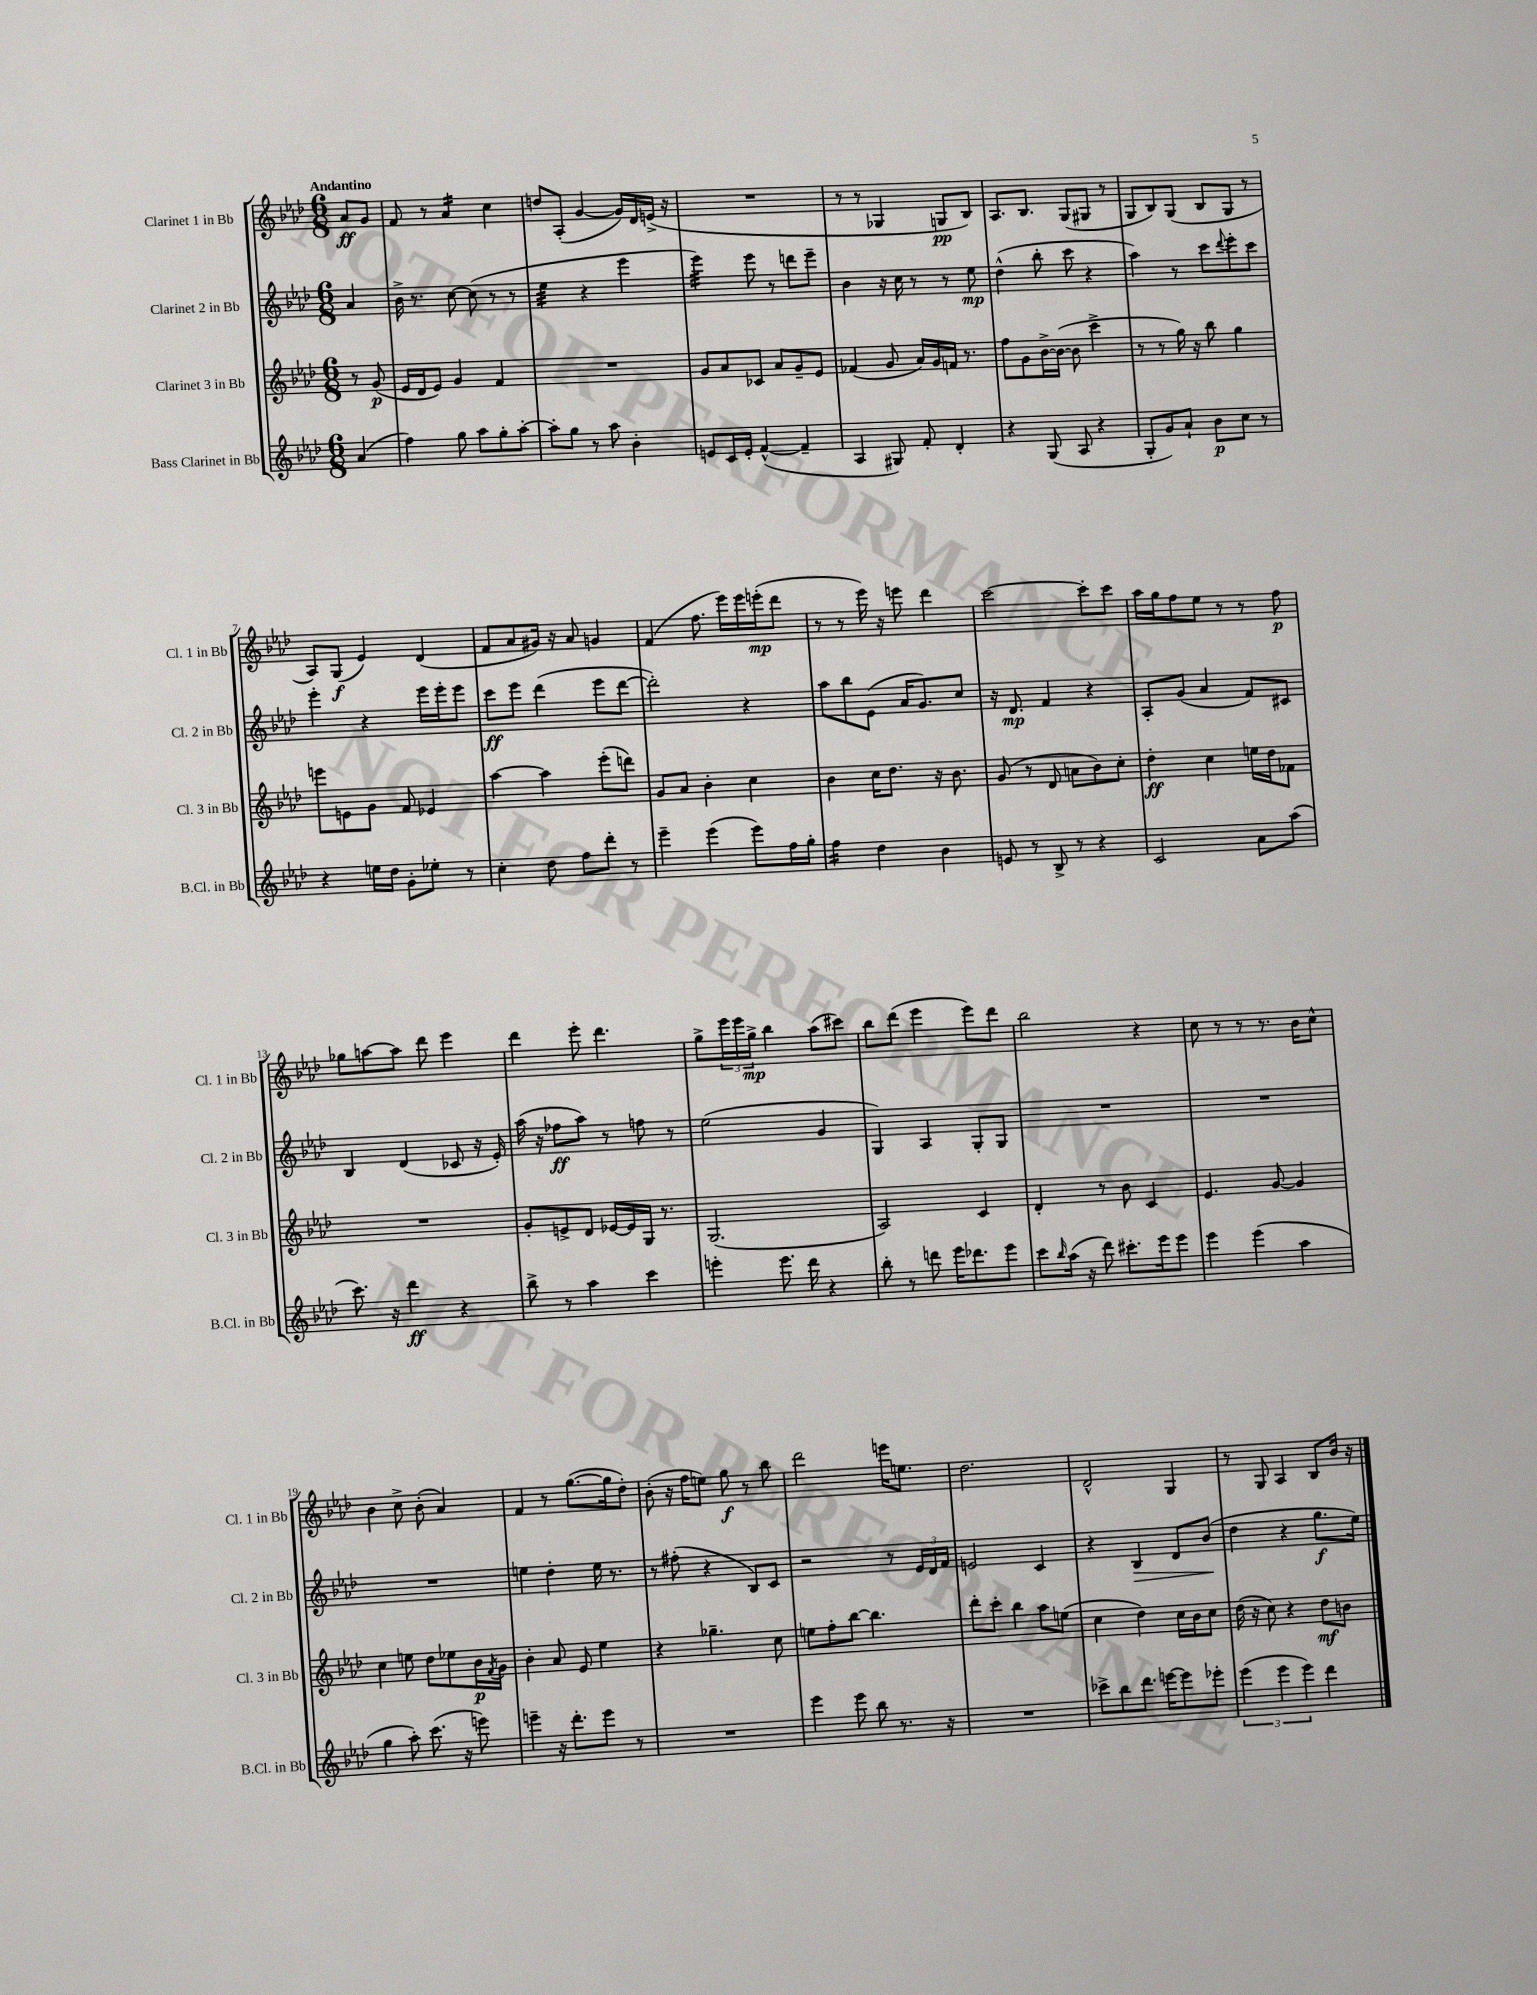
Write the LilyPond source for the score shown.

<<
\new StaffGroup <<
\new Staff = "s0" \with { instrumentName = "Clarinet 1 in Bb" shortInstrumentName = "Cl. 1 in Bb" } {
    \clef treble \key aes \major \numericTimeSignature \time 6/8 \partial 4 \tempo "Andantino"
    aes'8\ff g'8 |
    f'8 r8 aes'4:16 c''4 |
    d''8 aes8-.( g'4~ g'16) des'16 e'16->( r16 |
    R2. |
    r8 r8 ges4 g8\pp bes8) |
    aes8. bes8. g8( gis8 r8 |
    g8 bes8) g8( bes8 g8 r8 |
    aes8) g8\f( ees'4) des'4( |
    f'8 aes'8 gis'16) r16 aes'8 g'4 |
    f'4( f''8. ees'''16) ees'''16 e'''16-.\mp( des'''8 |
    r8 r8 ees'''16) r16 e'''8 des'''4 |
    c'''2~ c'''8-. c'''8 |
    aes''16 g''16 f''8 ees''8 r8 r8 f''8\p |
    ges''8 a''8~ a''8 des'''8 ees'''4 |
    des'''4 ees'''8-. des'''4. |
    g''8-> \tuplet 3/2 { ees'''16 ees'''16 g''16->\mp } bes''4 aes''8( cis'''8) |
    bes''8 des'''8( ees'''4 ees'''8) des'''8 |
    bes''2 r4 |
    c''8 r8 r8 r8. bes'16 c''8-^ |
    bes'4 c''8-> bes'8-.( aes'4) |
    f'4 r8 g''8.~( g''16 des''8-.) |
    bes'8-.( r16 f''16 e''8) g''8\f r8 bes''8 |
    des'''2 e'''16 e''8. |
    des''2. |
    des'2-^ g4 |
    r8 g8 aes4 bes8 bes'16 r16 \bar "|." |
}
\new Staff = "s1" \with { instrumentName = "Clarinet 2 in Bb" shortInstrumentName = "Cl. 2 in Bb" } {
    \clef treble \key aes \major \numericTimeSignature \time 6/8 \partial 4
    aes'4 |
    bes'16-> r8. c''8~ c''8( r8 r8 |
    ees''4:32 r4 ees'''4 |
    ees'''4:32) ees'''8 r8 d'''8 ees'''8-- |
    bes'4 r16 c''16 r8 r8 ees''8\mp |
    des''4-^( bes''8-. c'''8 r4 |
    aes''4) r8 c'''8 \appoggiatura { des'''8 } ees'''8-. c'''8 |
    ees'''4-. r4 ees'''16 ees'''16-. ees'''8 |
    c'''8\ff ees'''8 des'''4( ees'''8 des'''8~ |
    des'''2-.) r4 |
    aes''8 bes''8 ees'8( aes'16 g'8.) c''8 |
    r16 des'8.\mp f'4 r4 |
    aes8-. g'8( aes'4 f'8) cis'8 |
    bes4 des'4( ces'8 r16 ees'16-.) |
    aes''16( r16 fes''8\ff aes''8) r8 f''8 r8 |
    ees''2( g'4 |
    g4) aes4 g8-. g8 |
    R2. |
    R2. |
    R2. |
    e''4 des''4-. e''16 r8. |
    r8 fis''8-.( r4 bes8) c'8 |
    r2 r8 \tuplet 3/2 { ees'16 des'16 f'16 } |
    e'2 c'4 |
    r4 bes4\> des'8 bes'8\!( |
    des''4 r4 g''8.\f ees''16) \bar "|." |
}
\new Staff = "s2" \with { instrumentName = "Clarinet 3 in Bb" shortInstrumentName = "Cl. 3 in Bb" } {
    \clef treble \key aes \major \numericTimeSignature \time 6/8 \partial 4
    r8 g'8\p( |
    ees'16 des'16 ees'8) g'4 f'4 |
    R2. |
    g'8 aes'8 ces'8 aes'8 g'8-- ees'8 |
    fes'4( g'8 aes'16) g'16 f'16 r8. |
    f''8 g'8 bes'16~-> bes'16~( bes'8 c'''4-> |
    r8 r8 g''16) r16 bes''8 g''4 |
    e'''8 e'8 g'8 f'8 ees'4 |
    aes''4~ aes''4 ees'''8-.( d'''8) |
    g'8 aes'8 bes'4-. c''4 |
    bes'4 c''16 des''8. r16 bes'8. |
    g'8( r8 des'8 a'8 bes'8) c''8-. |
    des''4-.\ff c''4 e''16 des''16 fes'8 |
    R2. |
    g'8-. e'8-> des'8 ees'16~ ees'16 g16 r8. |
    g2.( |
    aes2) c'4 |
    des'4-. r8 bes'8 c'4 |
    ees'4. g'8~ g'4 |
    c''4 e''8 des''8 ees''8 bes'16\p \acciaccatura { f'8 } g'16 |
    bes'4-. aes'8 ees'8 ees''4 |
    r4 ges''4.-- c''8 |
    e''8 f''8-. bes''8~ bes''4. |
    des'''8-. c'''8-. bes''4 aes''8 e''8( |
    c''4 des''4) c''16 bes'16 c''8 |
    des''16( r16 c''8) r4 des''8\mf b'8 \bar "|." |
}
\new Staff = "s3" \with { instrumentName = "Bass Clarinet in Bb" shortInstrumentName = "B.Cl. in Bb" } {
    \clef treble \key aes \major \numericTimeSignature \time 6/8 \partial 4
    aes'4( |
    f''4) g''8 aes''8 g''8-. aes''8~-. |
    aes''8-. g''8 r8 aes''8 bes'4-. |
    e'8 c'16 e'16-. f'4~-^( f'4-- |
    aes4 gis8) f'8-. des'4-. |
    r4 g8( aes8 r4 |
    g8-. g'8) aes'8-! bes'8\p c''8 r8 |
    r4 e''16 des''16 g'8-. ees''8-. r8 |
    c''4-. des''8 f''8 des'''8-. r8 |
    ees'''4-- ees'''4( ees'''8) f''16 g''16-. |
    f''4:16 des''4 bes'4 |
    e'8 r8 bes8-> r8 r4 |
    c'2 aes'8 aes''8( |
    c'''8.) r16 des'''4\ff r4 |
    bes''8-> r8 aes''4 c'''4 |
    e'''4-. e'''8. des'''16 r4 |
    bes''8-. r8 d'''8 ees'''16 des'''8. ees'''8 |
    c'''8 \grace { bes''16 } aes''16( r16 des'''8) cis'''8.-. ees'''16 ees'''8 |
    ees'''4 ees'''4( aes''4 |
    g''4 aes''8-.) c'''8.( r16 e'''8) |
    e'''4-- r16 des'''8.-. e'''8 r8 |
    R2. |
    ees'''4 ees'''8 bes''8 r8. r16 |
    R2. |
    ces'''8-> bes''8 des'''8. e'''16~ e'''8 ees'''8-. |
    \tuplet 3/2 { ees'''4( ees'''4 ees'''4) } des'''4 \bar "|." |
}
>>
>>
